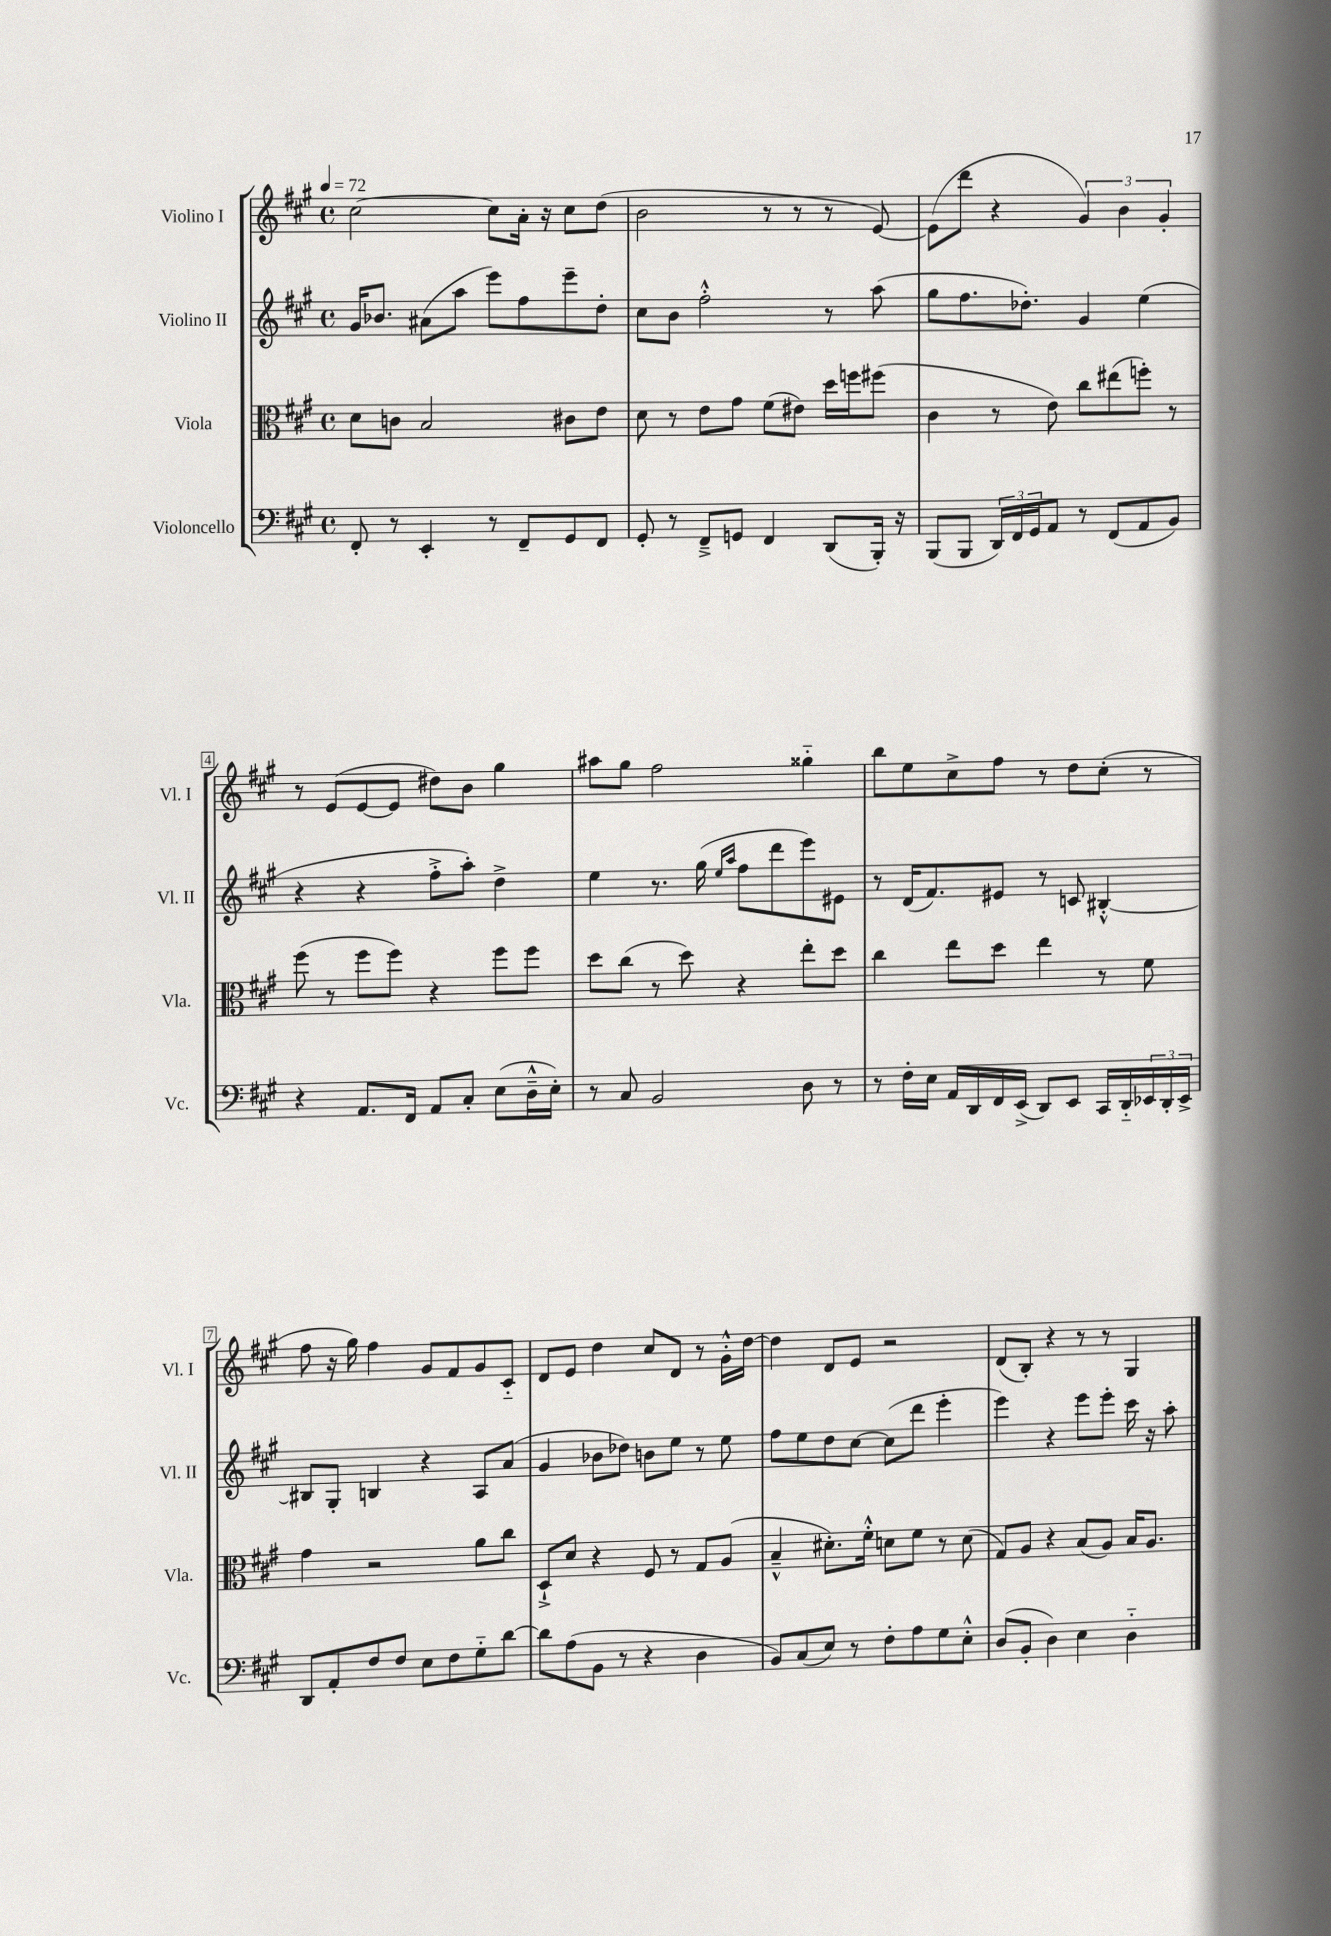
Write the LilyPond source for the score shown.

<<
\new StaffGroup <<
\new Staff = "s0" \with { instrumentName = "Violino I" shortInstrumentName = "Vl. I" } {
    \clef treble \key a \major \defaultTimeSignature \time 4/4 \tempo 4 = 72
    cis''2~ cis''8 a'16-. r16 cis''8 d''8( |
    b'2 r8 r8 r8 e'8~) |
    e'8( d'''8 r4 \tuplet 3/2 { gis'4) b'4 gis'4-. } |
    r8 e'8( e'8~ e'8 dis''8) b'8 gis''4 |
    ais''8 gis''8 fis''2 gisis''4-_ |
    b''8 e''8 cis''8-> fis''8 r8 d''8 cis''8-.( r8 |
    fis''8 r16 gis''16) fis''4 gis'8 fis'8 gis'8 cis'8-_ |
    d'8 e'8 d''4 cis''8 d'8 r8 gis'16-.-^ d''16~ |
    d''4 d'8 e'8 r2 |
    d'8( b8-.) r4 r8 r8 gis4 \bar "|." |
}
\new Staff = "s1" \with { instrumentName = "Violino II" shortInstrumentName = "Vl. II" } {
    \clef treble \key a \major \defaultTimeSignature \time 4/4
    gis'16 bes'8. ais'8( a''8 e'''8) fis''8 e'''8-- d''8-. |
    cis''8 b'8 fis''2-.-^ r8 a''8( |
    gis''8 fis''8. des''8.-.) gis'4 e''4( |
    r4 r4 fis''8-.-> a''8-.) d''4-> |
    e''4 r8. gis''16( \grace { e''16 a''16 } fis''8 d'''8 e'''8) eis'8 |
    r8 d'16( fis'8.) eis'8 r8 c'8 bis4~-.-^ |
    bis8 gis8-. b4 r4 a8 a'8( |
    gis'4 bes'8 des''8) b'8 e''8 r8 e''8 |
    fis''8 e''8 d''8 cis''8~ cis''8( d'''8 e'''4-. |
    e'''4) r4 e'''8 e'''8-. cis'''16 r16 a''8-. \bar "|." |
}
\new Staff = "s2" \with { instrumentName = "Viola" shortInstrumentName = "Vla." } {
    \clef alto \key a \major \defaultTimeSignature \time 4/4
    d'8 c'8 b2 cis'8 e'8 |
    d'8 r8 e'8 gis'8 fis'8( eis'8) d''16 f''16 fis''8( |
    cis'4 r8 e'8) cis''8 eis''8( f''8-.) r8 |
    fis''8( r8 fis''8 fis''8) r4 fis''8 fis''8 |
    d''8 cis''8( r8 d''8) r4 e''8-. d''8 |
    cis''4 e''8 d''8 e''4 r8 fis'8 |
    gis'4 r2 a'8 cis''8 |
    d8-!-> d'8 r4 fis8 r8 gis8 a8( |
    b4---^ dis'8.-.) fis'16-.-^ d'8 fis'8 r8 d'8( |
    gis8) a8 r4 b8( a8) b16 a8. \bar "|." |
}
\new Staff = "s3" \with { instrumentName = "Violoncello" shortInstrumentName = "Vc." } {
    \clef bass \key a \major \defaultTimeSignature \time 4/4
    fis,8-. r8 e,4-. r8 fis,8-- gis,8 fis,8 |
    gis,8-. r8 fis,8---> g,8 fis,4 d,8( b,,16-.) r16 |
    b,,8( b,,8 \tuplet 3/2 { d,16) fis,16 gis,16 } a,8 r8 fis,8( a,8 b,8) |
    r4 a,8. fis,16 a,8 cis8-. e8( d16---^ e16-.) |
    r8 cis8 b,2 d8 r8 |
    r8 fis16-. e16 a,16 d,16 fis,16 e,16->( d,8) e,8 cis,16 d,16-_ \tuplet 3/2 { ees,16 d,16-. ees,16-> } |
    d,8 a,8-. fis8 fis8 e8 fis8 gis8-_ d'8~ |
    d'8 a8( b,8 r8 r4 d4 |
    b,8) cis8( e8) r8 fis8-. a8 gis8 e8-.-^ |
    d8( b,8-. d4) e4 d4-_ \bar "|." |
}
>>
>>
\layout { \context { \Score \override BarNumber.stencil = #(make-stencil-boxer 0.1 0.3 ly:text-interface::print) } }
